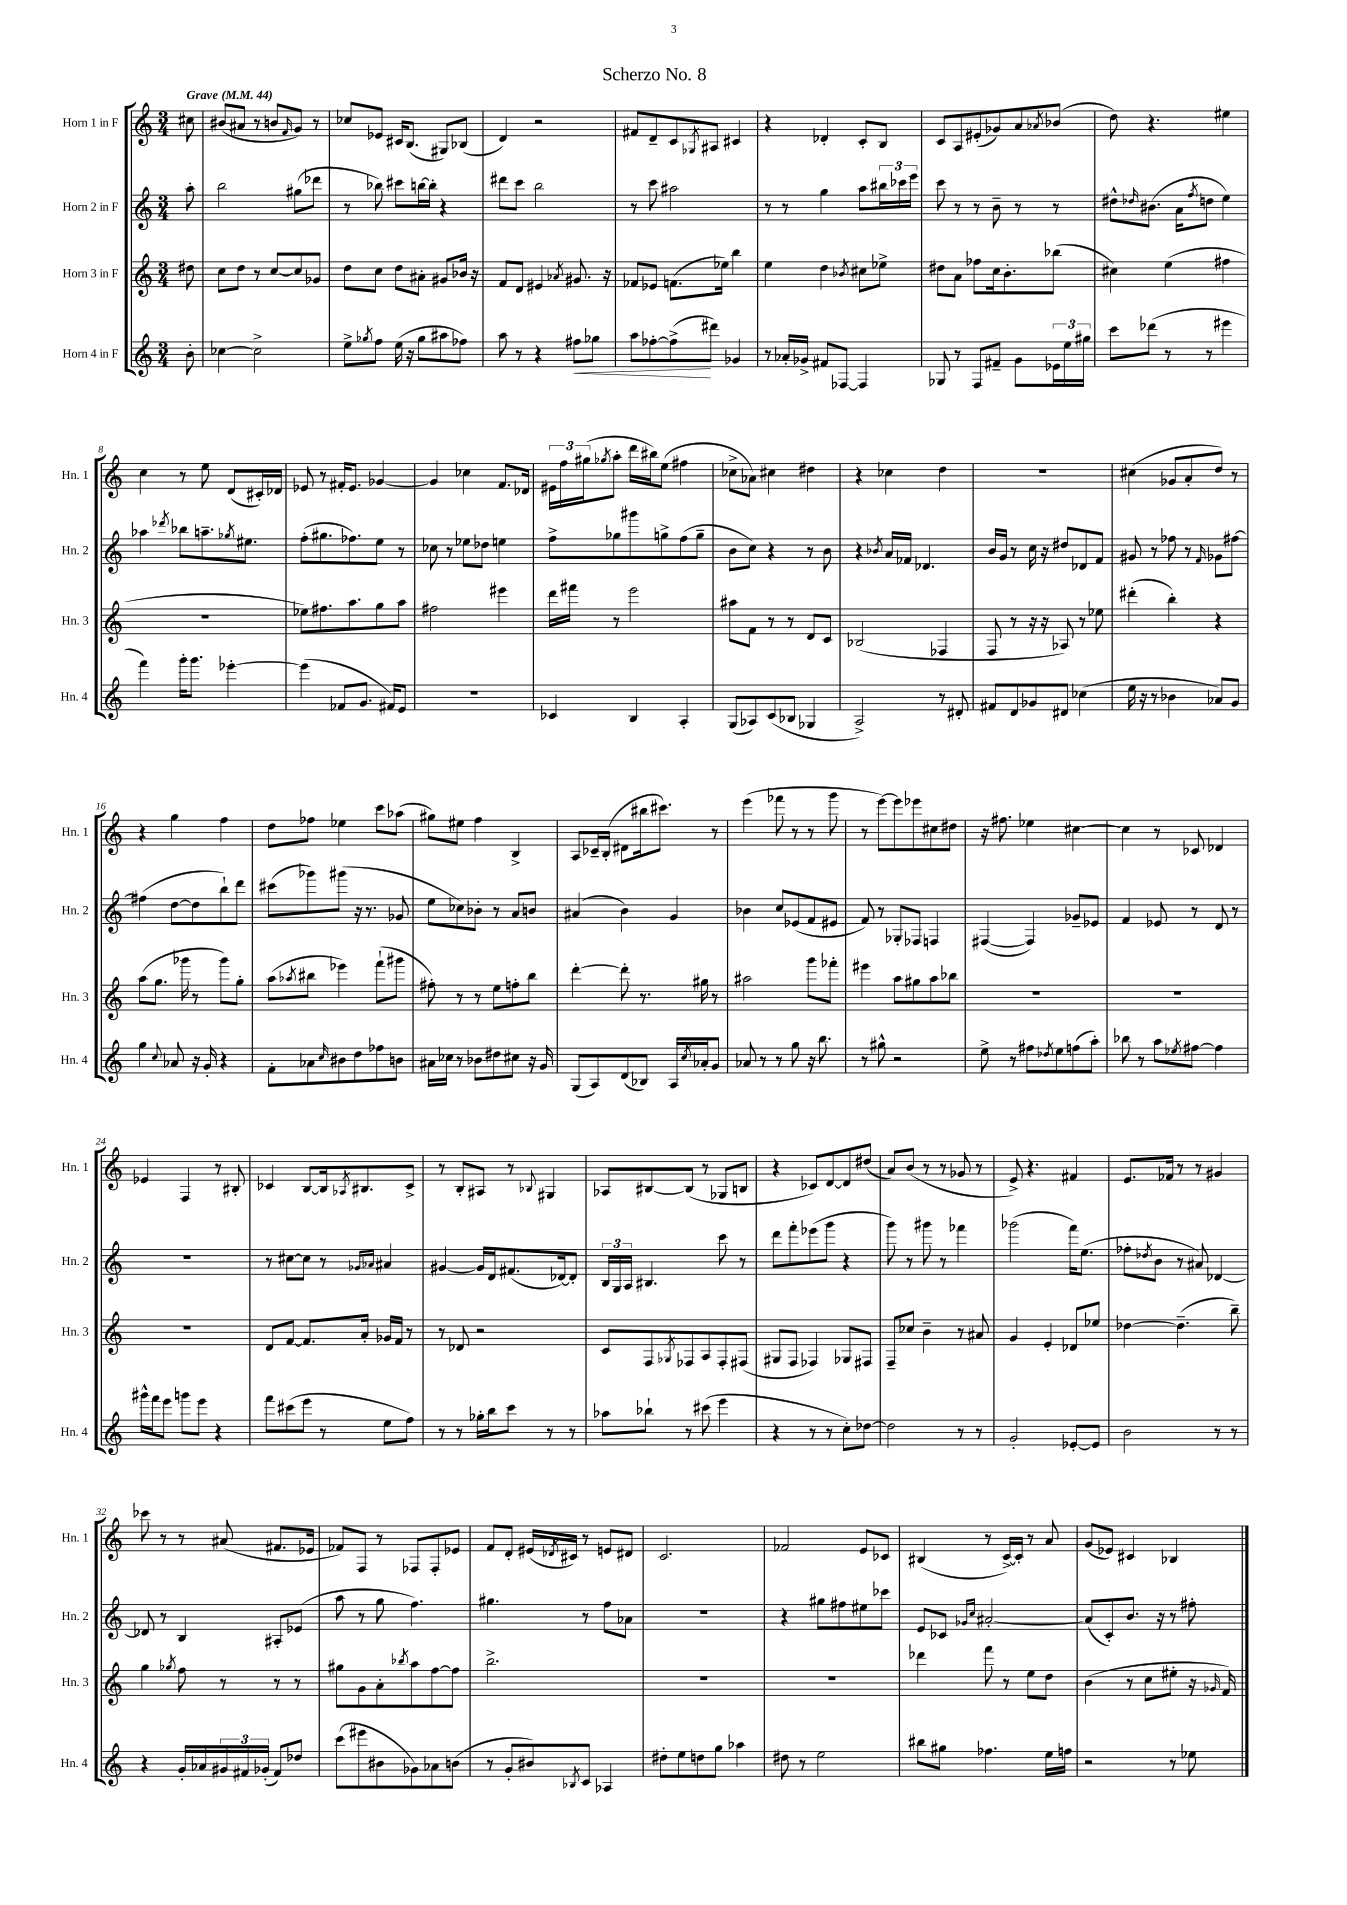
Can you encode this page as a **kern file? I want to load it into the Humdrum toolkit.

**kern	**kern	**kern	**kern
*staff4	*staff3	*staff2	*staff1
*clefG2	*clefG2	*clefG2	*clefG2
*k[]	*k[]	*k[]	*k[]
*M3/4	*M3/4	*M3/4	*M3/4
*MM44	*MM44	*MM44	*MM44
8b'\	8dd#\	8aa'\	8cc#\
=	=	=	=
[4cc-\	8cc\L	2bb\	(8b#/L
.	8dd\J	.	8a#/J
2cc-^\]	8r	.	8r
.	[8cc/L	.	8b/L
.	.	.	16qqf/
.	8cc/]	(8gg#\L	8g/J)
.	8g-/J	8ddd-\J	8r
=	=	=	=
8ee^\L	8dd\L	8r	8cc-/L
8qgg-/	.	.	.
8ff\J	8cc\J	8bb-\)	8e-/J
(16ee\	8dd\L	8ccc#\L	16c#/LK
16r	.	.	(8.B/J
8gg-\L	8a#'\J	[16bb\L	.
.	.	16bb'\]JJ	.
8aa#\	8g#/L	4r	8G#/L)
8ff-\J)	16b-/Jk	.	(8B-/J
.	16r	.	.
=	=	=	=
8aa\	8f/L	8ddd#\L	4d/)
8r	8d/J	8ccc\J	.
4r	4e#/	2bb\	2r
.	8qa-/	.	.
8ff#\L	8.g#/	.	.
8gg-\J	.	.	.
.	16r	.	.
=	=	=	=
8aa\L	8f-/L	8r	8f#/L
[8ff-'\	8e-/J	8ccc\	8d~/
(8ff-^\]	(8.f\L	2aa#\	8c/
.	.	.	8qG-/
8ddd#\J)	.	.	8A#/J
.	16ee-\Jk)	.	.
4g-/	4bb\	.	4c#/
=	=	=	=
8r	4ee\	8r	4r
16a-'/LL	.	8r	.
16g-^/JJ	.	.	.
8f#/L	4dd\	4gg\	4d-'/
[8F-/J	.	.	.
.	8qb-/	.	.
4F-/]	8cc#\L	8aa\L	8c'/L
.	8ee-^\J	24bb#\L	8B/J
.	.	24ccc-\	.
.	.	24eee\JJ	.
=	=	=	=
8G-/	8dd#\L	8ccc\	8c/L
8r	8a\J	8r	8A/
8F/L	8ff-\L	8r	(8e#'/
8f#~/J	16cc\k	8b~\	8g-/)
.	8.b'\	.	.
8g\L	.	8r	8a/
.	.	.	8qa-/
24e-\L	(8bb-\J	8r	(8b-/J
24ee\	.	.	.
24gg#\JJ	.	.	.
=	=	=	=
8ccc\L	4cc#\)	8dd#^^\L	8dd\)
.	.	16qqdd-/	.
(8ddd-\J	.	(8.b#\J	4.r
8r	(4ee\	.	.
.	.	16a\LK	.
.	.	8qff/	.
8r	.	8dd\J	.
4eee#\	4ff#\	4ee\)	4ee#\
=	=	=	=
4fff\)	2.r	4aa-\	4cc\
.	.	8qddd-/	.
16ggg'\LK	.	8bb-\L	8r
8.ggg\J	.	.	.
.	.	8.aa~\	8ee\
[4eee-'\	.	.	(8d/L
.	.	8qgg-/	.
.	.	8.ee#\J	.
.	.	.	16c#'/L)
.	.	.	16d-/JJ
=	=	=	=
(4eee-\]	8ee-\L)	(8ff'\L	8e-/
.	8.ff#\	8.gg#\	8r
8f-/L	.	.	16f#'/LK
.	8.aa\	8.ff-\)	8.e-/J
8.g/J	.	.	.
.	8gg\	8ee\J	[4g-/
16f#/LK)	.	.	.
8e/J	8aa\J	8r	.
=	=	=	=
2.r	2ff#\	8cc-\	4g-/]
.	.	8r	.
.	.	8ee-\L	4cc-\
.	.	8dd-\J	.
.	4eee#\	4ee\	8.f/L
.	.	.	16d-/Jk
=	=	=	=
4c-/	16ddd\LL	8ff^\L	24e#\LL
.	.	.	24ff\
.	16fff#\JJ	.	.
.	.	.	(24gg#\J
.	.	.	8qgg-/
.	8r	8gg-\	8aa'\J
4B/	2eee\	8ggg#\	16ddd\LL
.	.	.	16bb#\J)
.	.	8gg^\	(8ee\J
4A'/	.	(8ff\	4ff#\
.	.	8gg~\J	.
=	=	=	=
(8G/L	8aa#\L	8b\L	8cc-^\L
8A-/)	8f\J	8cc\J)	8a-\J)
(8c/	8r	4r	4cc#\
8B-/J	8r	.	.
4G-/	8d/L	8r	4dd#\
.	8c/J	8b\	.
=	=	=	=
2A^/)	(2B-/	4r	4r
.	.	8qb-/	.
.	.	16a/LL	4cc-\
.	.	16f-/JJ	.
.	.	4.d-/	.
8r	4F-/	.	4dd\
8d#'/	.	.	.
=	=	=	=
8f#/L	8F/	16b/LL	2.r
.	.	16g/JJ	.
8d/	8r	8r	.
8g-/	16r	16cc\	.
.	16r	16r	.
8d#/J	8A-/)	8dd#/L	.
(4cc-\	8r	8d-/	.
.	8ee-\	8f/J	.
=	=	=	=
16ee\	(4ddd#'\	8g#/	(4cc#\
16r	.	.	.
8r	.	8r	.
4b-\	4bb'\)	8ff-\	8g-/L
.	.	8r	8a'/
.	.	16qqf/	.
8a-/L)	4r	8g-\L	8dd/J)
8g/J	.	[8ff#\J	8r
=	=	=	=
4gg\	(8aa\L	(4ff#\]	4r
.	8.gg\J	.	.
8qqcc/	.	.	.
8a-/	.	[8dd\L	4gg\
.	16ggg-\	.	.
16r	8r	8dd\]	.
16g'/	.	.	.
4r	8ggg-\L)	8bb`\)	4ff\
.	8gg'\J	8ddd\J	.
=	=	=	=
8f'\L	(8aa\L	(8ccc#\L	8dd\L
.	8qaa-/	.	.
8a-\	8bb#\J	8ggg-\)	8ff-\J
16qqcc/	.	.	.
8b#\	4eee-\)	(8ggg#\J	4ee-\
8dd\	.	16r	.
.	.	8.r	.
8ff-\	(8fff`\L	.	8ccc\L
8b\J	8ggg#\J	8g-/	(8aa-\J
=	=	=	=
16a#\LL	8ff#'\)	8ee\L	8gg#\L)
16cc-\JJ	.	.	.
8r	8r	8cc-\)	8ee#\J
8b-\L	8r	8b-'\J	4ff\
8dd#\	8ee\L	8r	.
8cc#\J	8ff'\	8a/L	4B^/
16r	8bb\J	8b/J	.
16g/	.	.	.
=	=	=	=
(8G/L	[4ddd'\	(4a#/	8A/L
8A/)	.	.	16c-~/L
.	.	.	(16B'/JJ
(8d/	8ddd'\]	4b\)	8d#\L
8B-/J)	8.r	.	16bb#\k
.	.	.	8.ccc#\J)
16A/LL	.	4g/	.
8qcc/	.	.	.
16a-'/J	16gg#\	.	.
8g/J	8r	.	8r
=	=	=	=
8a-/	2aa#\	4b-\	(4eee\
8r	.	.	.
8r	.	8cc/L	8fff-\
8gg\	.	(8e-/	8r
16r	8ggg\L	8f/	8r
8.bb\	.	.	.
.	8fff-'\J	8e#/J	8ggg\
=	=	=	=
8r	4eee#\	8f/)	8r
8gg#^^\	.	8r	[8eee\L)
2r	8aa\L	8G-'/L	8eee\]
.	8gg#\	8F-/J	8eee-\
.	8aa\	4F/	8cc#\
.	8bb-\J	.	8dd#\J
=	=	=	=
8ee^\	2.r	([4F#/	16r
.	.	.	8.ff#\
8r	.	.	.
8ff#\L	.	4F#/])	4ee-\
8qdd-/	.	.	.
8ee\	.	.	.
(8ff\	.	8g-~/L	[4cc#\
8aa'\J)	.	8e-/J	.
=	=	=	=
8bb-\	2.r	4f/	4cc#\]
8r	.	.	.
8aa\L	.	8e-/	8r
8qee-/	.	.	.
[8ff#\J	.	8r	8c-/
4ff#\]	.	8d/	4d-/
.	.	8r	.
=	=	=	=
16ggg#^^\LL	2.r	2.r	4e-/
16fff\J	.	.	.
8eee\J	.	.	.
8ggg\L	.	.	4F/
8eee\J	.	.	.
4r	.	.	8r
.	.	.	8B#'/
=	=	=	=
8fff\L	8d/L	8r	4c-/
(8ccc#\	[8f/J	[8cc#\L	.
8eee\J	8.f/]L	8cc#\]J	[8B/L
8r	.	8r	16B/]k
.	.	.	8qA-/
.	16a'/Jk	.	8.B#/
.	.	16qqg-/LL	.
.	.	16qqa-/JJ	.
8ee\L	16g-/LL	4a#/	.
.	16f/JJ	.	.
8ff\J)	8r	.	8c-^/J
=	=	=	=
8r	8r	[4g#/	8r
8r	8d-/	.	8B'/L
16gg-'\LL	2r	16g#/]LL	8A#/J
16bb\J	.	16d/J	.
8ccc\J	.	(8.f#/	8r
.	.	.	8qqB-/
8r	.	.	4G#/
.	.	[16d-/k)	.
8r	.	8d-'/]J	.
=	=	=	=
8aa-\L	8c/L	24B/LL	8A-/L
.	.	24G/	.
.	.	24A/JJ	.
8bb-`\J	8F/	4.B#/	[8B#/
.	8qG-/	.	.
8r	8F-/	.	(8B#/]J
(8ccc#\	8A/	.	8r
4eee\	8F-'/	8ccc\	8G-/L
.	(8F#/J	8r	8B/J
=	=	=	=
4r	8G#/L	8ddd\L	4r
.	8F/J	8fff'\	.
8r	4F-/)	(8eee-\	8c-/L)
8r	.	8ggg\J	[8d/
8cc'\L)	8G-/L	4r	8d/]
[8dd-\J	8F#/J	.	(8dd#/J
=	=	=	=
2dd-\]	8F~/L	8ggg\)	8a/L)
.	8cc-/J	8r	(8b/J
.	4b~\	8ggg#\	8r
.	.	8r	8r
8r	8r	4fff-\	8g-/
8r	8a#/	.	8r
=	=	=	=
2g'/	4g/	(2ggg-\	8e^/)
.	.	.	4.r
.	4e'/	.	.
[8e-'/L	8d-/L	16fff\LK)	4f#/
.	.	(8.ee\J	.
8e-/]J	8ee-/J	.	.
=	=	=	=
2b\	[4dd-\	8ff-'\L	8.e/L
.	.	8qdd-/	.
.	.	8b\J	.
.	.	.	16f-/Jk
.	(4.dd-~\]	8r	8r
.	.	8a#/)	8r
8r	.	[4d-/	4g#/
8r	8bb~\)	.	.
=	=	=	=
4r	4gg\	8d-/]	8ccc-\
.	.	8r	8r
.	8qgg-/	.	.
16g'/LL	8ff\	4B/	8r
16a-/	.	.	.
24g#/	8r	.	(8a#/
24f#/	.	.	.
(24g-'/JJ	.	.	.
8f#/L)	8r	8A#'/L	8.f#/L
8dd-/J	8r	(8e-/J	.
.	.	.	16e-/Jk
=	=	=	=
(8ccc\L	8gg#\L	8aa\	8f-/L)
8eee#\	8g\	8r	8F/J
8b#\	8a'\	8gg\	8r
.	8qbb-/	.	.
8g-\)	8aa\	4.ff\)	8F-/L
8a-\	[8ff\	.	8F-'/
(8b\J	8ff\]J	.	8e-/J
=	=	=	=
8r	2.bb^\	4.gg#\	8f/L
8g'/L	.	.	8d'/J
8b#/)	.	.	(16e#/LL
.	.	.	8qd-/
.	.	.	16c#/JJ)
8qB-/	.	.	.
8c/J	.	8r	8r
4A-/	.	8ff\L	8e/L
.	.	8a-\J	8d#/J
=	=	=	=
8dd#'\L	2.r	2.r	2.c/
8ee\	.	.	.
8dd\	.	.	.
8gg\J	.	.	.
4aa-\	.	.	.
=	=	=	=
8dd#\	2.r	4r	2f-/
8r	.	.	.
2ee\	.	8gg#\L	.
.	.	8ff#\	.
.	.	8ee#\	8e/L
.	.	8ccc-\J	8c-/J
=	=	=	=
8bb#\L	4ddd-\	8e/L	(4B#/
8gg#\J	.	8c-/J	.
.	.	16qqg-/LL	.
.	.	16qqcc/JJ	.
4.ff-\	8fff\	[2a#'/	8r
.	8r	.	[16c^/LL)
.	.	.	16c'/]JJ
.	8ee\L	.	8r
16ee\LL	8dd\J	.	8a/
16ff\JJ	.	.	.
=	=	=	=
2r	(4b\	(8a#/]L	(8g/L
.	.	8c'/)	8e-/J)
.	8r	8.b/J	4c#/
.	8cc\L	.	.
.	.	16r	.
8r	8ee#'\J	8r	4B-/
8ee-\	16r	8ff#'\	.
.	16qqg-/	.	.
.	16f/)	.	.
==	==	==	==
*-	*-	*-	*-
